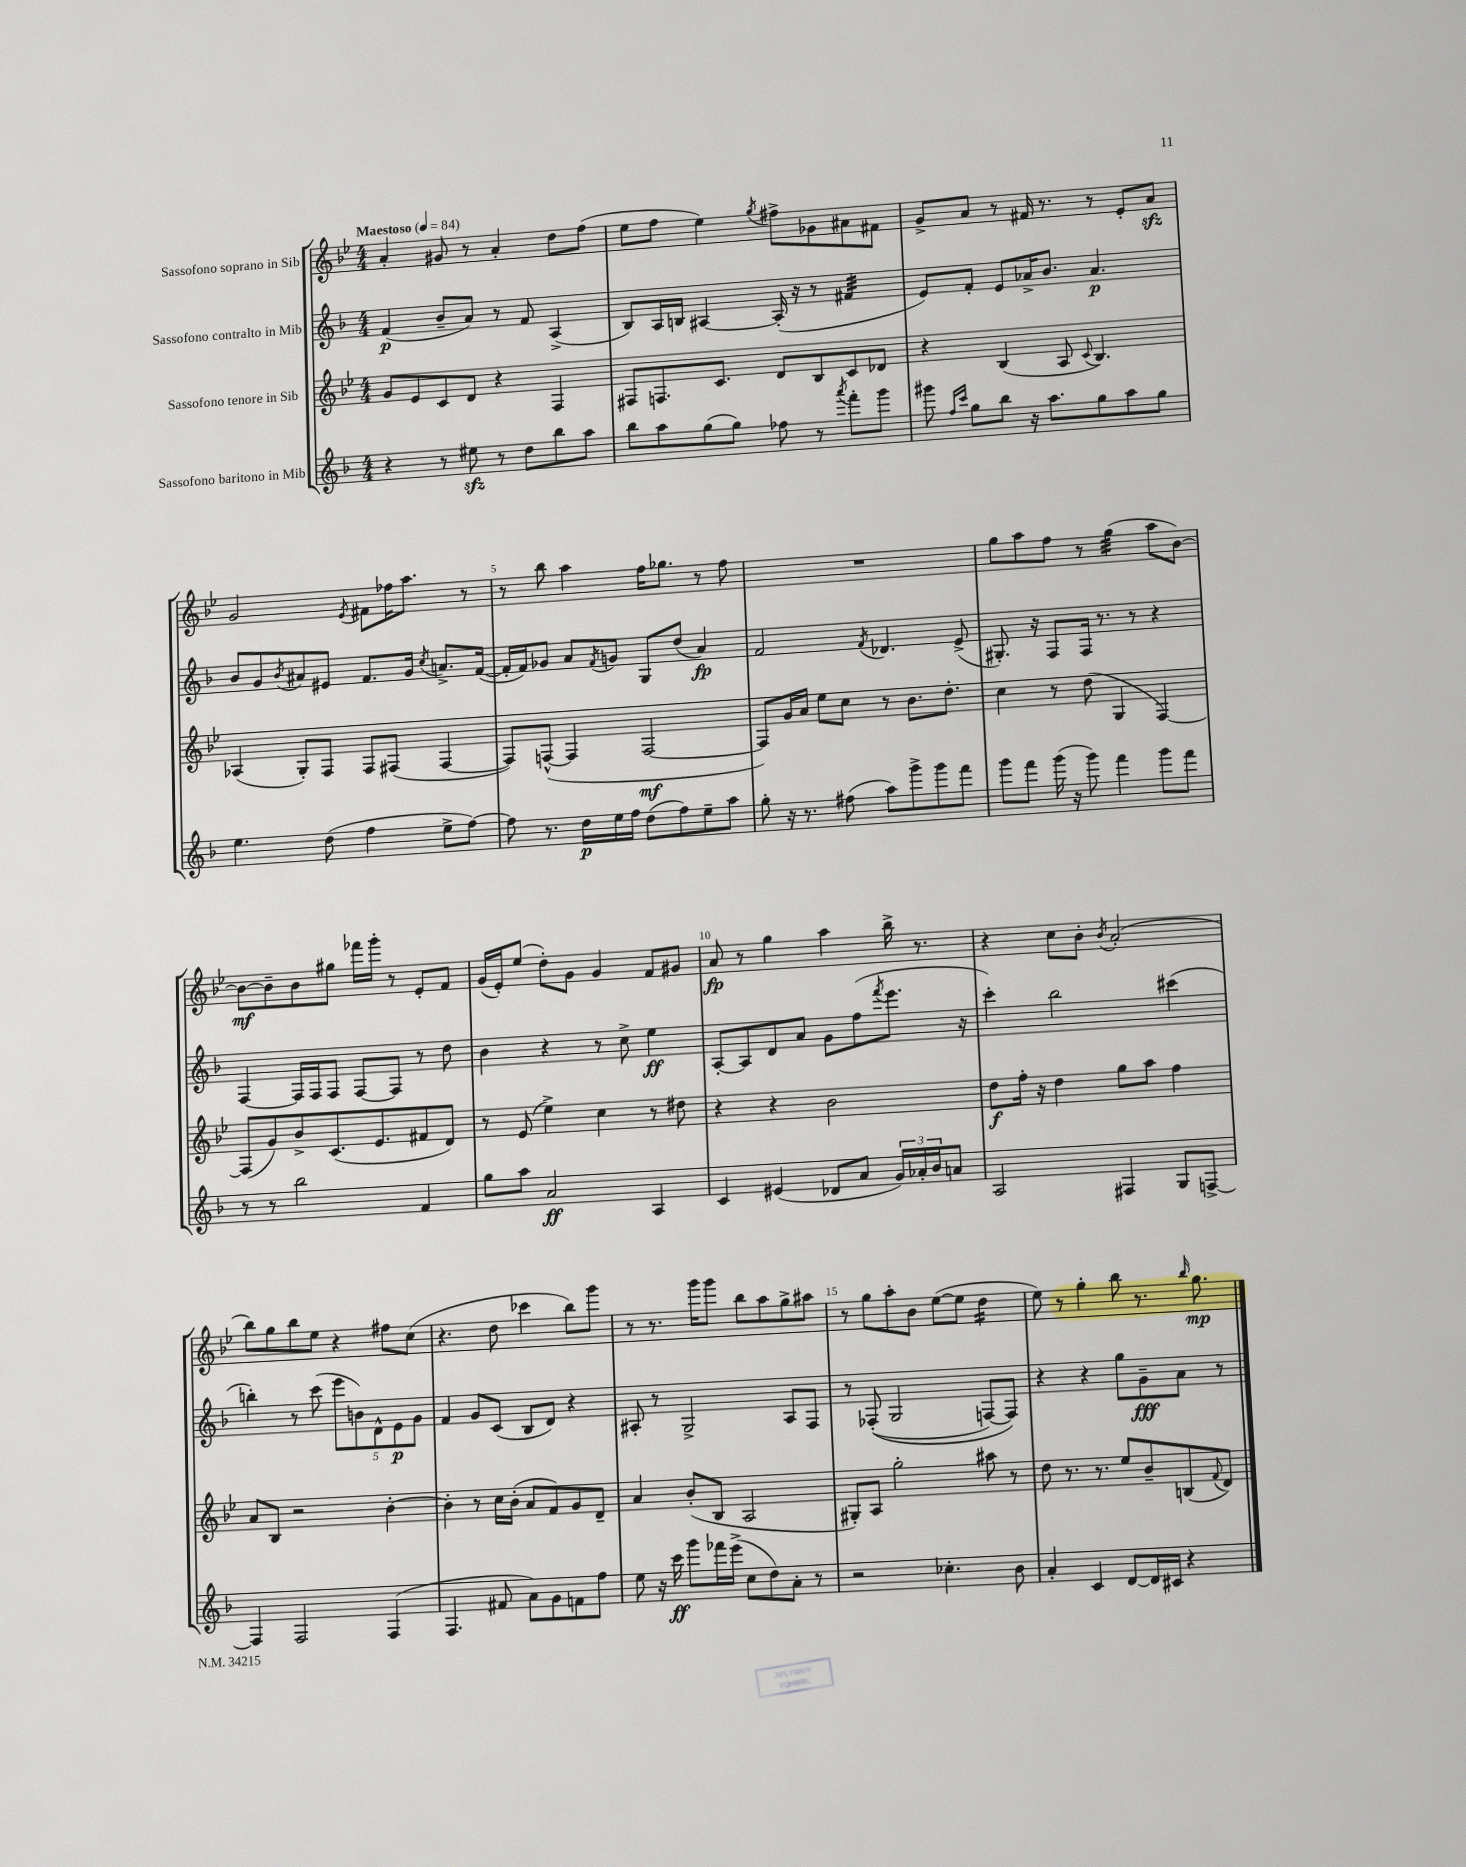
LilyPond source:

<<
\new StaffGroup <<
\new Staff = "s0" \with { instrumentName = "Sassofono soprano in Sib" } {
    \clef treble \key bes \major \numericTimeSignature \time 4/4 \tempo "Maestoso" 4 = 84
    a'4-. gis'8 r8 a'4-. d''8 f''8( |
    ees''8 f''8 ees''4) \acciaccatura { g''8 } fis''8-> ges'8 ais'8 fis'8 |
    g'8-> a'8 r8 fis'16 r8. r8 ees'8-. a'8\sfz |
    g'2 \acciaccatura { ees'8 } fis'8 fes''16 a''8. r8 |
    r8 bes''8 a''4 f''16 ges''8. r8 f''8 |
    R1 |
    g''8 a''8 f''8 r8 g''4:32( a''8 bes'8~) |
    bes'8~\mf bes'8-- bes'8 gis''8 fes'''16 g'''16-. r8 ees'8-. f'8 |
    g'16( ees'16-.) ees''8( d''8-.) g'8 g'4 f'8 gis'8 |
    a'8\fp r8 g''4 a''4 bes''16-> r8. |
    r4 c''8 bes'8-. \acciaccatura { bes'8 } a'2-.( |
    bes''8) g''8 bes''8 ees''8 r4 fis''8 c''8( |
    r4. d''8 ces'''4 bes''8) g'''8 |
    r8 r8. g'''16 g'''8 bes''8 a''8 g''8-> ais''8 |
    r8 g''8 a''8-. bes'8 ees''8~( ees''8 d''4:16 |
    ees''8) r8 g''4-. bes''8 r8. \grace { bes''16 } g''8.\mp \bar "|." |
}
\new Staff = "s1" \with { instrumentName = "Sassofono contralto in Mib" } {
    \clef treble \key f \major \numericTimeSignature \time 4/4
    f'4\p( bes'8-- a'8) r8 f'8 a4->( |
    bes8) a16 b16 ais4~ ais16-.( r16 r8 fis'4:32 |
    e'8) f'8-. e'8 aes'16-> bes'8. aes'4.\p |
    bes'8 g'8 \acciaccatura { bes'8 } ais'8 eis'8 f'8. g'16 \acciaccatura { c''8 } a'8.-> f'16~( |
    f'16-. f'16) ges'8 a'8 \acciaccatura { f'8 } g'8 g8 d''8( a'4\fp) |
    f'2 \acciaccatura { f'8 } des'4. e'8->( |
    gis8.-.) r16 f8 f16 r8. r8 r4 |
    f4~ f16 f16 f8 f8~ f8 r8 d''8 |
    bes'4 r4 r8 c''8-> e''4\ff |
    a8~-. a8 d'8 a'8 g'8 f''8( \acciaccatura { f'''8 } e'''8. r16 |
    c'''4-.) bes''2 cis'''4( |
    b''4-.) r8 c'''8( \tuplet 5/4 { e'''8 b'8) d'8-^ e'8\p g'8 } |
    f'4 g'8 c'8( bes8 d'8) r4 |
    ais8-. r8 g2-> ais8 f8 |
    r8 fes8-.(\( g2 f8~) f8\) |
    r4 r4 g''8 g'8--\fff a'8 r8 \bar "|." |
}
\new Staff = "s2" \with { instrumentName = "Sassofono tenore in Sib" } {
    \clef treble \key bes \major \numericTimeSignature \time 4/4
    g'8 ees'8 c'8 d'8 r4 f4 |
    fis8 f8. c'8. d'8 bes8 c'8 des'8 |
    r4 bes4( a8 \appoggiatura { c'8 } bes4.) |
    aes4( g8-.) f8 f8 fis8( fis4~ |
    fis8) f8~-^( f4 f2~\mf |
    f8) g'16 a'16 ees''8 c''8 r8 bes'8. d''8.-. |
    c''4 r8 d''8( g4 f4~) |
    f8( g'8) bes'8-> c'8.( ees'8. fis'8 d'8) |
    r8 ees'8( ees''4->) c''4 r8 dis''8 |
    r4 r4 bes'2 |
    d''8\f f''16-. r16 d''4 g''8 a''8 f''4 |
    a'8 bes8 r2 bes'4~-. |
    bes'4-. r8 c''16 bes'16-.( a'8 f'8) g'8 d'8-- |
    a'4 bes'8-.( bes8 a2 |
    gis8-.) a8 g''2-. ais''8 r8 |
    d''8 r8. r8. ees''8 bes'8-- b8( \appoggiatura { f'8 } d'8) \bar "|." |
}
\new Staff = "s3" \with { instrumentName = "Sassofono baritono in Mib" } {
    \clef treble \key f \major \numericTimeSignature \time 4/4
    r4 r8 eis''8\sfz r8 d''8 bes''8 a''8 |
    bes''8 a''8 g''8( g''8) fes''8 r8 \acciaccatura { a'''8 } f'''8-. g'''8 |
    gis'''8 \grace { f''16 c'''16 } g''8 bes''8 r16 a''8. g''8 a''8 g''8 |
    e''4. d''8( f''4 e''8-> f''8~) |
    f''8 r8. d''16\p e''16 f''16 d''8( f''8) e''8-- a''8 |
    g''8-. r16 r8. fis''8( a''8) g'''8-> g'''8 f'''8 |
    g'''8 f'''8 g'''16( r16 g'''8) f'''4 g'''8 f'''8 |
    r8 r8 bes''2 f'4 |
    g''8 a''8 a'2\ff a4 |
    c'4 eis'4( des'8 a'8 \tuplet 3/2 { g'16) aes'16-. bes'16 } a'8 |
    a2 fis4 g8 f8~-> |
    f4 f2 f4( |
    f4. fis'8 a'8) g'8 f'8 f''8 |
    e''8 r16 c'''16\ff g'''8 fes'''16 e'''16->( c''8 d''8) a'8-. r8 |
    r2 ces''4.-. bes'8 |
    a'4-. c'4 d'8~ d'16 cis'16 r4 \bar "|." |
}
>>
>>
\layout { \context { \Score \override BarNumber.break-visibility = ##(#f #t #t) barNumberVisibility = #(every-nth-bar-number-visible 5) } }
